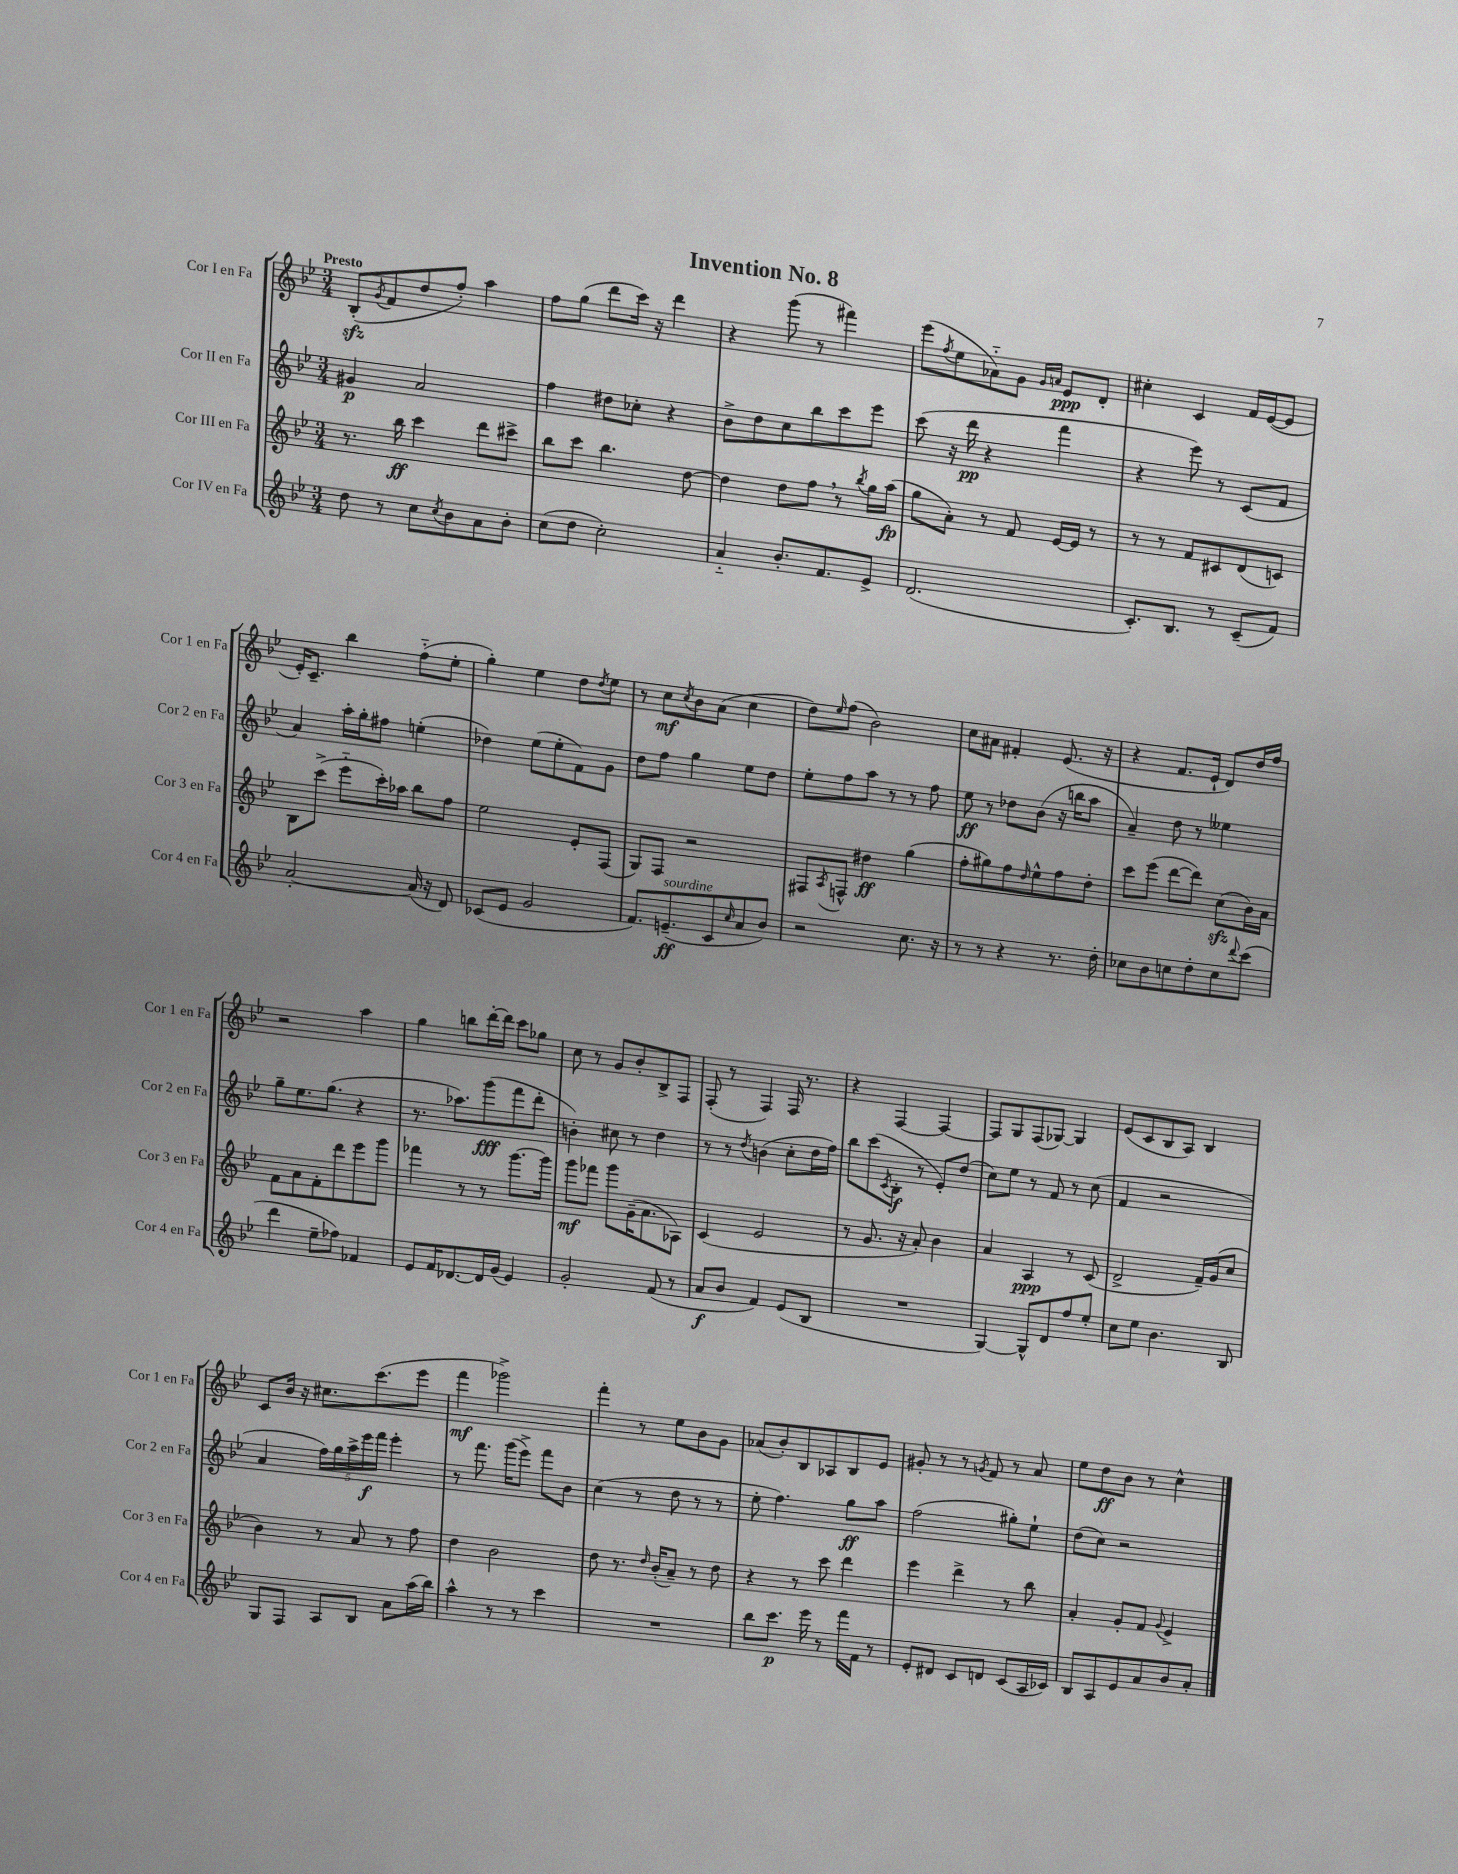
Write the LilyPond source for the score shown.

\header { title = "Invention No. 8" }
<<
\new StaffGroup <<
\new Staff = "s0" \with { instrumentName = "Cor I en Fa" shortInstrumentName = "Cor 1 en Fa" } {
    \clef treble \key bes \major \numericTimeSignature \time 3/4 \tempo "Presto"
    bes8-.\sfz( \acciaccatura { g'8 } f'8 d''8 f''8-.) a''4 |
    f''8 g''8( d'''8 c'''16) r16 d'''4 |
    r4 g'''8( r8 fis'''4) |
    ees'''8( \acciaccatura { f''8 } ees''8 aes'8-_) g'8 \grace { g'16 a'16 } ees'8\ppp d'8-. |
    cis''4-. c'4 f'16 ees'16~( ees'8 |
    ees'16-.) c'8.-- bes''4 f''8-_( ees''8-. |
    g''4-.) ees''4 d''8 \acciaccatura { d''8 } ees''8 |
    r8 c''8\mf \acciaccatura { c''8 } bes'8 a'8( c''4 |
    d''8) \grace { ees''16 } f''8( bes'2) |
    c''8 ais'8 fis'4-. ees'8.( r16 |
    r4 f'8. ees'16-! d'8) d''16 f''16 |
    r2 a''4 |
    g''4 b''8 d'''16~-. d'''16 c'''8 ges''8 |
    c''8 r8 g'8 bes'8-. bes8-> f8 |
    f8-.( r8 f4) f16 r8. |
    r4 f4~ f4~ |
    f8 g8 f8( ges8~) ges4 |
    ees'8( c'8 bes8 a8) bes4 |
    c'8 bes'16 r16 cis''8. c'''8.( ees'''8 |
    f'''4\mf ges'''2->) |
    f'''4-. r8 ees''8 bes'8 g'8 |
    aes'8( bes'8-.) bes8 aes8 bes8 ees'8 |
    gis'8-. r8 r8 \acciaccatura { g'8 } f'8 r8 a'8 |
    ees''8 d''8\ff bes'8 r8 c''4-^ \bar "|." |
}
\new Staff = "s1" \with { instrumentName = "Cor II en Fa" shortInstrumentName = "Cor 2 en Fa" } {
    \clef treble \key bes \major \numericTimeSignature \time 3/4
    gis'4\p a'2 |
    f''4 dis''8 ces''8-. r4 |
    bes'8-> d''8 c''8 bes''8 c'''8 ees'''8 |
    c'''8( r16 d'''16\pp r4 f'''4 |
    r4 ees'''8) r8 c'8( f'8 |
    a'4) a''16-. g''16-. fis''8 e''4-.( |
    des''4) ees''8( ees''8-. f'8) g'8 |
    d''8 f''8 g''4 ees''8 d''8 |
    ees''8-. f''8 a''8 r8 r8 f''8 |
    ees''8\ff r8 des''8 bes'8( r16 b''16 a''8 |
    a'4--) d''8 r8 eeses''4 |
    g''8-- ees''8. g''8.( r4 |
    r8. aes''8.) g'''8\fff( f'''8 d'''8-. |
    b'4-.) cis''8 r8 d''4 |
    r8 r8 \acciaccatura { d''8 } b'4( c''8-. d''16 f''16) |
    bes''8 c'''8( \acciaccatura { c'8 } bes8-.\f r8 ees'8-.) d''8( |
    c''8) ees''8 r8 f'8 r8 c''8( |
    f'4 r2 |
    a'4 \tuplet 5/4 { f''16) g''16 a''16-> ees'''16\f f'''16 } ees'''4-. |
    r8 f'''8. g'''16( ees'''8->) f'''8 bes'8 |
    c''4( r8 d''8 r8 r8 |
    ees''8-. f''4.) g''8\ff a''8 |
    f''2( gis''8-.) ees''8-! |
    d''8( c''8) r2 \bar "|." |
}
\new Staff = "s2" \with { instrumentName = "Cor III en Fa" shortInstrumentName = "Cor 3 en Fa" } {
    \clef treble \key bes \major \numericTimeSignature \time 3/4
    r8. bes''16\ff c'''4 d'''8 cis'''8-> |
    bes''8 c'''8 bes''4. d''8~ |
    d''4 d''8 f''8 \breathe r8 \acciaccatura { bes''8 } g''16 a''16\fp( |
    g''8 a'8-.) r8 f'8 ees'16~ ees'16 r8 |
    r8 r8 f'8 cis'8 d'8( c'8) |
    bes8 c'''8->( ees'''8-_ c'''16-.) aes''16 bes''8 f''8 |
    ees''2 ees'8-. f8( |
    g8) f8 r2 |
    fis8 \acciaccatura { a8 } f8-^ dis''4\ff g''4( |
    f''8-. gis''8) f''8 \grace { d''16 } ees''8-^ f''8 d''8-. |
    c'''8 ees'''8( d'''8~ d'''8) c''8\sfz( bes'16) a'16 |
    f'8 a'8 f'8-. d'''8 ees'''8 g'''8 |
    fes'''4 r8 r8 g'''8.~ g'''16 |
    g'''8\mf fes'''8 g'''8 g'16--( a'8. aes8) |
    c'4( ees'2 |
    r8 g'8. r16 a'8-.) bes'4 |
    a'4 a4\ppp r8 c'8( |
    d'2-> f'16--) g'16( c''8 |
    bes'4) r8 a'8 r8 f''8 |
    d''4 bes'2 |
    d''8 r8. \grace { d''16 } bes'16-.( a'8--) r8 d''8 |
    r4 r8 c'''8 d'''4 |
    ees'''4 d'''4-> r8 bes''8 |
    a'4-. g'8-. f'8 \appoggiatura { g'8 } ees'4-> \bar "|." |
}
\new Staff = "s3" \with { instrumentName = "Cor IV en Fa" shortInstrumentName = "Cor 4 en Fa" } {
    \clef treble \key bes \major \numericTimeSignature \time 3/4
    d''8 r8 c''8 \acciaccatura { c''8 } bes'8 a'8 bes'8-. |
    c''8( d''8 c''2-.) |
    a'4-_ bes'8.-. f'8. ees'8-> |
    d'2.( |
    c'8.-.) bes8. r8 c'8--( f'8) |
    a'2~-. a'16( r16 d'8) |
    ces'8( ees'8 g'2 |
    f'8.) e'8.--\ff^\markup { \italic "sourdine" }( c'8 \grace { c''16 } a'8 bes'8) |
    r2 c''8. r16 |
    r8 r8 r4 r8. d''16-. |
    ces''8 bes'8 c''8 d''8-. c''8 \appoggiatura { d'''8 } c'''8( |
    d'''4 ees''8-- fes''8) fes'4 |
    ees'8 f'16 des'8.~ des'16 g'16( ees'4) |
    g'2-. f'8( r8 |
    a'8\f bes'8 f'4) ees'8( bes8 |
    R2. |
    g4~) g8-^ d'8 f''8 ees''8-. |
    c''8 ees''8 bes'4. bes8 |
    g8 f8 a8 bes8 a'8 a''16( bes''16) |
    a''4-^ r8 r8 c'''4 |
    R2. |
    bes''8 c'''8.\p ees'''16 r8 f'''16 f'16 r8 |
    ees'8-. dis'8 c'8 d'8 c'8( a16 ces'16) |
    bes8 a8 ees'8 a'8 bes'8 a'8-. \bar "|." |
}
>>
>>
\layout { \context { \Score \remove "Bar_number_engraver" } }
